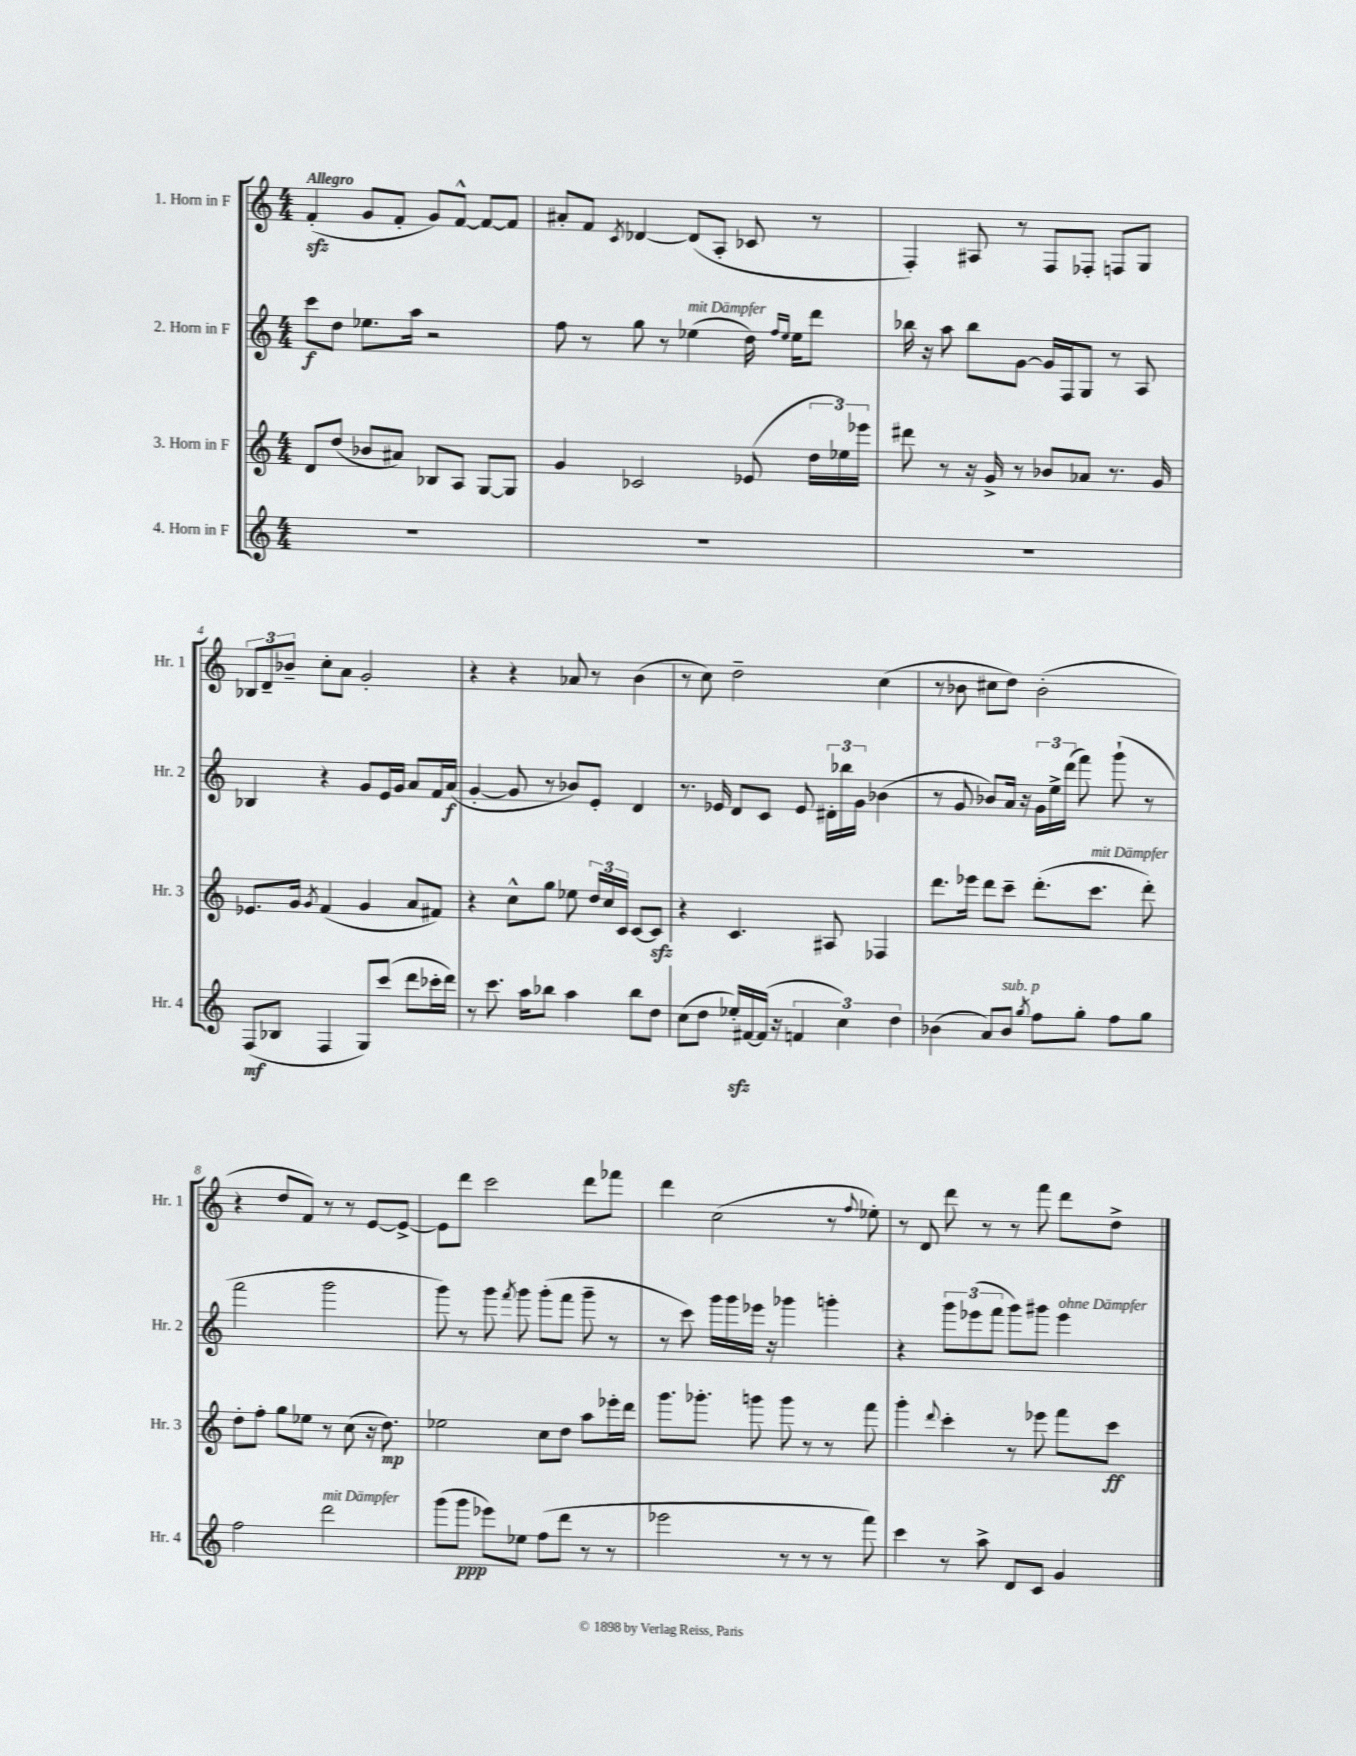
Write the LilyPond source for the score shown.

<<
\new StaffGroup <<
\new Staff = "s0" \with { instrumentName = "1. Horn in F" shortInstrumentName = "Hr. 1" } {
    \clef treble \key c \major \numericTimeSignature \time 4/4 \tempo "Allegro"
    \autoBeamOff f'4-.\sfz( g'8[ f'8]-. g'8[) f'8]~-^ f'8[~ f'8] |
    ais'8[-. f'8] \acciaccatura { c'8 } des'4~ des'8[( a8]-. ces'8 r8 |
    f4-.) ais8 r8 f8[ fes8]-. f8[ g8] |
    \tuplet 3/2 { bes8[ d'8-- bes'8]-- } c''8[-. a'8] g'2-. |
    r4 r4 aes'8 r8 b'4( |
    r8 c''8) d''2-- c''4( |
    r8 bes'8 cis''8[ d''8]) bes'2-.( |
    r4 d''8[ f'8]) r8 r8 e'8[~ e'8]~-> |
    e'8[ d'''8] c'''2 d'''8[ fes'''8] |
    d'''4 c''2( r8 \appoggiatura { f''8 } ees''8-.) |
    r8 d'8 d'''8 r8 r8 f'''8 d'''8[ d''8]-> \bar "|." |
}
\new Staff = "s1" \with { instrumentName = "2. Horn in F" shortInstrumentName = "Hr. 2" } {
    \clef treble \key c \major \numericTimeSignature \time 4/4
    \autoBeamOff c'''8[\f d''8] ees''8.[ a''16] r2 |
    f''8 r8 g''8 r8 ees''4^\markup { \italic "mit Dämpfer" }( d''16) \grace { f''16[ ees''16] } ees''16[ d'''8] |
    bes''16 r16 a''8 bes''8[ g'8]~ g'16[ f16 g8] r8 a8 |
    bes4 r4 g'8[ e'16 g'16] a'8[ f'16 a'16]\f( |
    g'4~-. g'8 r8 bes'8[) e'8]-. d'4 |
    r8. ees'16 d'8[ c'8] ees'8 \tuplet 3/2 { dis'16[-. bes''16 g'16] } bes'4( |
    r8 g'8 bes'8[) a'16] r16 \tuplet 3/2 { g'16[ e''16-> d'''16]( } f'''8) g'''8-!( r8 |
    f'''2 g'''2 |
    g'''8) r8 g'''8 \acciaccatura { f'''8 } g'''8 g'''8[-.( f'''8] g'''8-- r8 |
    r8 c'''8) g'''16[ g'''16 ees'''16] r16 ges'''4 g'''4-. |
    r4 \tuplet 3/2 { g'''8[ ees'''8( f'''8] } g'''8[) gis'''8] ees'''4^\markup { \italic "ohne Dämpfer" } \bar "|." |
}
\new Staff = "s2" \with { instrumentName = "3. Horn in F" shortInstrumentName = "Hr. 3" } {
    \clef treble \key c \major \numericTimeSignature \time 4/4
    \autoBeamOff d'8[ d''8]( bes'8[ ais'8]) bes8[ a8] g8[~ g8] |
    g'4 ces'2 ees'8( \tuplet 3/2 { d''16[ ees''16) ees'''16] } |
    dis'''8 r8 r16 g'16-> r8 bes'8[ aes'8] r8. g'16 |
    ees'8.[ g'16] \acciaccatura { g'8 } f'4( g'4 a'8[ fis'8]) |
    r4 c''8[-^ g''8] ees''8 \tuplet 3/2 { d''16[ c''16 c'16] } c'8[~ c'8]\sfz |
    r4 c'4. ais8 fes4 |
    d'''8.[ ees'''16] d'''8[ c'''8]-- d'''8.[-.( c'''8.]^\markup { \italic "mit Dämpfer" } d'''8-.) |
    d''8[-. f''8]-. g''8[ ees''8] r8 c''8( r16 d''8.\mp) |
    ees''2 c''8[ d''8] a''8[ ees'''16-. d'''16] |
    g'''8.[ ges'''8.]-. g'''8 g'''8 r8 r8 f'''8 |
    g'''4-. \appoggiatura { d'''8 } c'''4-. r8 ees'''8 f'''8[ c'''8]\ff \bar "|." |
}
\new Staff = "s3" \with { instrumentName = "4. Horn in F" shortInstrumentName = "Hr. 4" } {
    \clef treble \key c \major \numericTimeSignature \time 4/4
    \autoBeamOff R1 |
    R1 |
    R1 |
    f8[\mf( bes8] f4 g8[) c'''8]( d'''8[ ces'''16-. d'''16]) |
    r8 c'''8. a''16[ bes''8] a''4 bes''8[ d''8] |
    c''8[( d''8] ees''16[-.\sfz) fis'16~ fis'16]( r16 \tuplet 3/2 { f'4 c''4) d''4 } |
    bes'4( a'8[) bes'8]^\markup { \italic "sub. p" } \acciaccatura { g''8 } f''8[ g''8]-. f''8[ g''8] |
    f''2 d'''2^\markup { \italic "mit Dämpfer" } |
    g'''8[( g'''8]\ppp ees'''8[) ees''8] f''8[( d'''8] r8 r8 |
    ees'''2 r8 r8 r8 f'''8) |
    c'''4 r8 a''8-> d'8[ c'8] g'4 \bar "|." |
}
>>
>>
